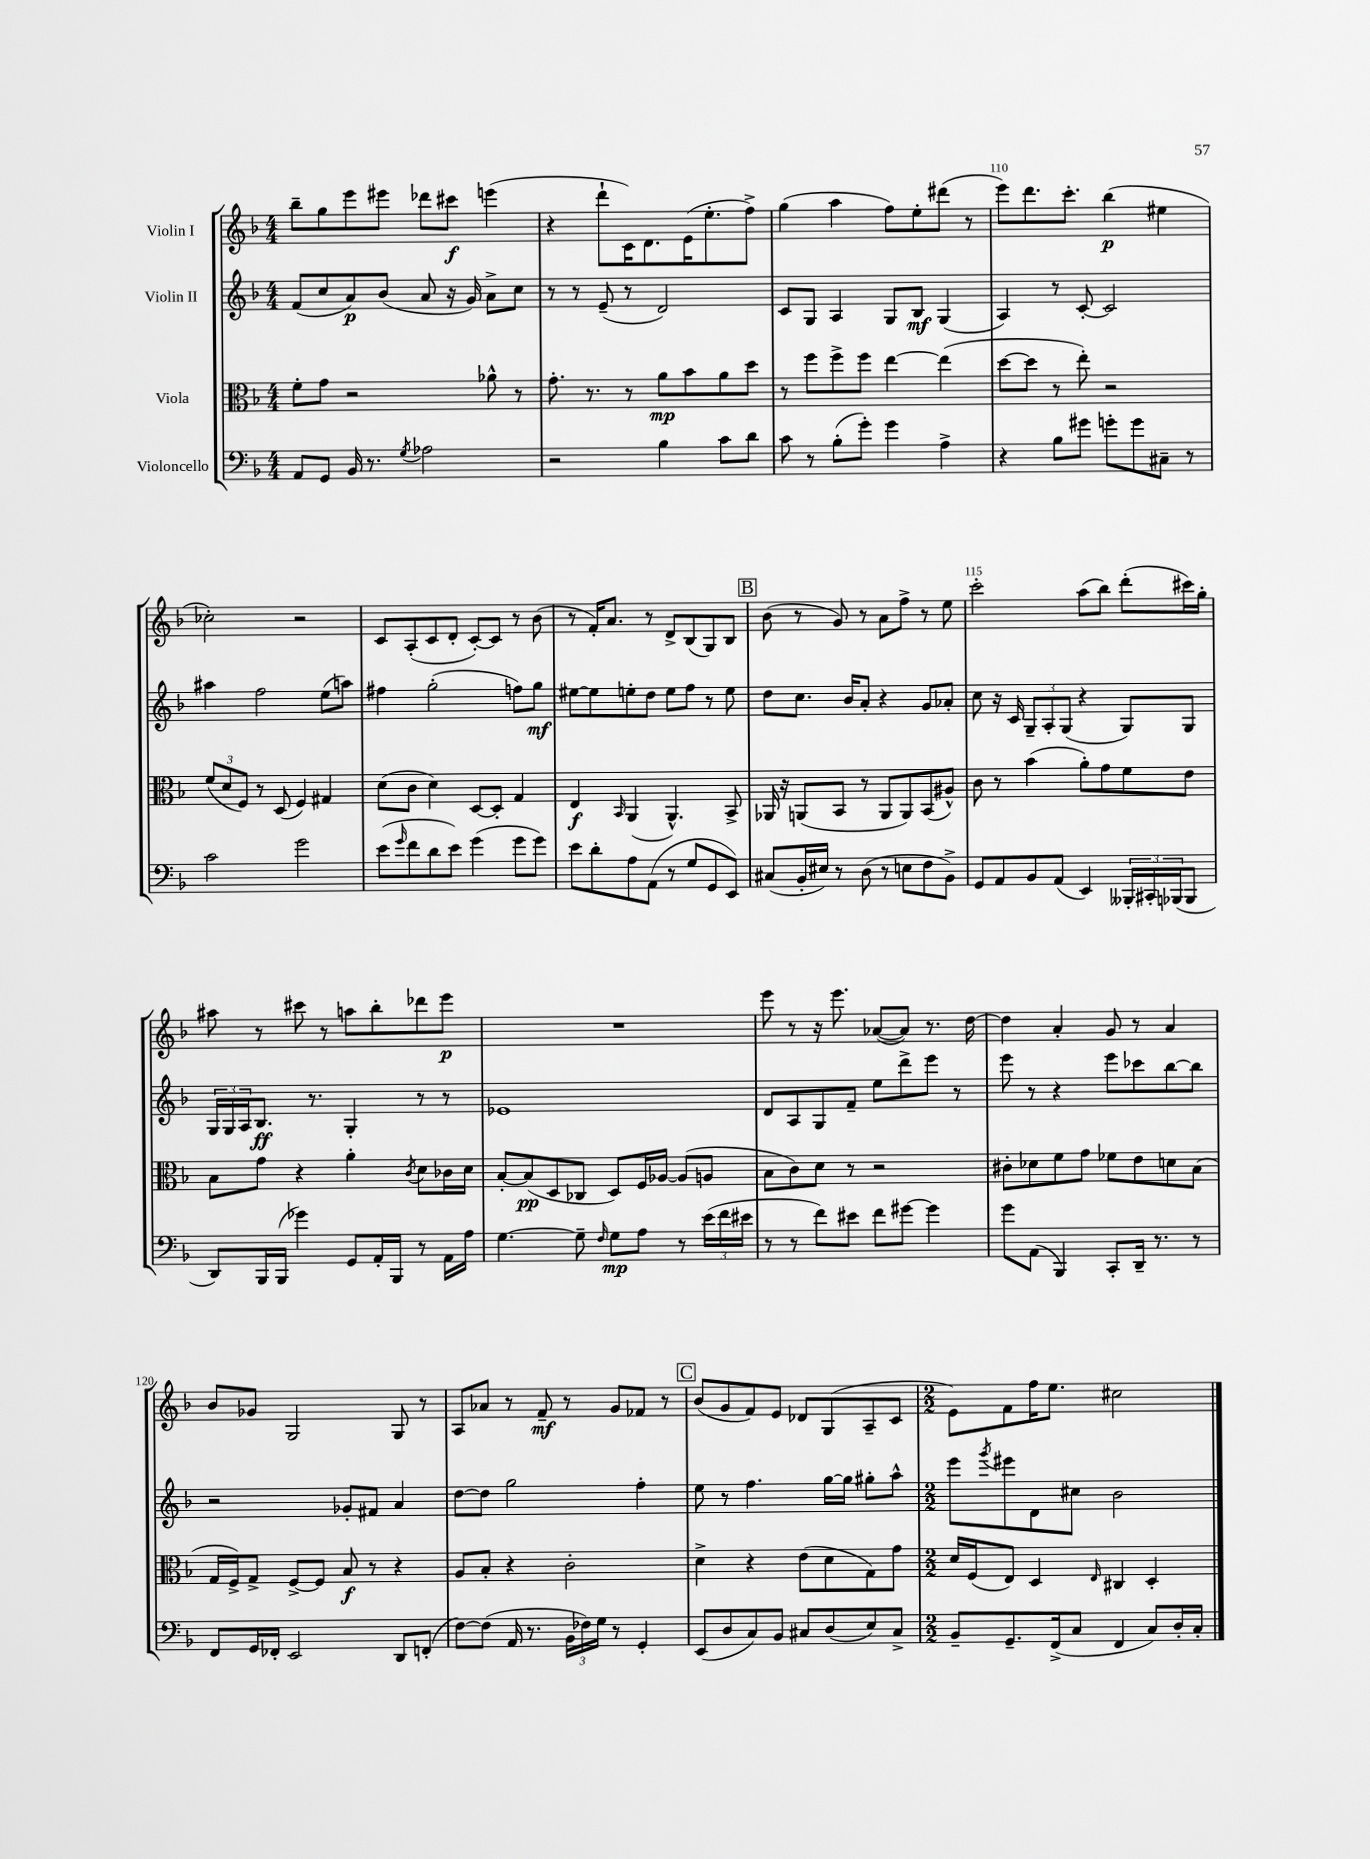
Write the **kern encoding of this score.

**kern	**dynam	**kern	**dynam	**kern	**dynam	**kern	**dynam
*part4	*part4	*part3	*part3	*part2	*part2	*part1	*part1
*staff4	*staff4	*staff3	*staff3	*staff2	*staff2	*staff1	*staff1
*I"Violoncello	*	*I"Viola	*	*I"Violin II	*	*I"Violin I	*
*clefF4	*	*clefC3	*	*clefG2	*	*clefG2	*
*k[b-]	*	*k[b-]	*	*k[b-]	*	*k[b-]	*
*M4/4	*	*M4/4	*	*M4/4	*	*M4/4	*
=107	=107	=107	=107	=107	=107	=107	=107
8AA/L	.	8f'\L	.	(8f/L	.	8bb-~\L	.
8GG/J	.	8g\J	.	8cc/	.	8gg\	.
16BB-/	.	2r	.	8a/)	p	8eee\	.
8.r	.	.	.	.	.	.	.
.	.	.	.	(8b-/J	.	8eee#X\J	.
8qG/	.	.	.	.	.	.	.
2A-X\	.	.	.	8a/	.	8ddd-X\L	.
.	.	.	.	16r	.	8ccc#X\J	f
.	.	.	.	16g/)	.	.	.
.	.	8a-X^^\	.	8a^\L	.	(4eeen\	.
.	.	8r	.	8cc\J	.	.	.
=108	=108	=108	=108	=108	=108	=108	=108
2r	.	8.g'\	.	8r	.	4r	.
.	.	.	.	8r	.	.	.
.	.	8.r	.	.	.	.	.
.	.	.	.	(8e~/	.	8ddd`\L	.
.	.	8r	.	8r	.	16c\K)	.
.	.	.	.	.	.	8.d\	.
4B-\	.	8a\L	mp	2d/)	.	.	.
.	.	8b-\	.	.	.	(16e\K	.
.	.	.	.	.	.	8.ee'\	.
8c\L	.	8a\	.	.	.	.	.
8d\J	.	8dd\J	.	.	.	8ff^\J)	.
=109	=109	=109	=109	=109	=109	=109	=109
8c\	.	8r	.	8c/L	.	(4gg\	.
8r	.	8ff\L	.	8G/J	.	.	.
(8B-'\L	.	8ff^\	.	4A/	.	4aa\	.
8g'\J)	.	8ff\J	.	.	.	.	.
4g\	.	[4ee\	.	8G/L	.	8ff\L)	.
.	.	.	.	8B-/J	mf	8ee'\	.
4A^\	.	(4ee\]	.	(4G/	.	(8ddd#X\J	.
.	.	.	.	.	.	8r	.
=110	=110	=110	=110	=110	=110	=110	=110
4r	.	[8dd\L	.	4A/)	.	8eee\L)	.
.	.	8dd\J]	.	.	.	8.ddd\	.
8B-\L	.	8r	.	8r	.	.	.
.	.	.	.	.	.	8.ccc'\J	.
8g#X\J	.	8ee'\)	.	[8c'/	.	.	.
8gn'\L	.	2r	.	2c/]	.	(4bb-\	p
8g\	.	.	.	.	.	.	.
8C#X~\J	.	.	.	.	.	4ee#X\	.
8r	.	.	.	.	.	.	.
!!LO:LB:g=z
=111	=111	=111	=111	=111	=111	=111	=111
2c\	.	(12f/L	.	4aa#X\	.	2cc-X'\)	.
.	.	12d/	.	.	.	.	.
.	.	12F/J)	.	.	.	.	.
.	.	8r	.	2ff\	.	.	.
.	.	(8D/	.	.	.	.	.
2g\	.	4F/)	.	.	.	2r	.
.	.	4G#X/	.	(8ee\L	.	.	.
.	.	.	.	8aan\J)	.	.	.
=112	=112	=112	=112	=112	=112	=112	=112
(8e\L	.	(8d\L	.	4ff#X\	.	8c/L	.
16qqg/	.	.	.	.	.	.	.
8f\	.	8c\J	.	.	.	(8A'/	.
8d\	.	4d\)	.	(2gg'\	.	8c/	.
8e\J)	.	.	.	.	.	8d'/J	.
(4g\	.	[8D/L	.	.	.	[8c'/L)	.
.	.	8D'/J]	.	.	.	8c/J]	.
8g\L	.	4G/	.	8ffn\L)	.	8r	.
8g\J)	.	.	.	8gg\J	mf	(8b-\	.
=113	=113	=113	=113	=113	=113	=113	=113
8e\L	.	4E/	f	[8ee#X\L	.	8r	.
8d'\	.	.	.	8ee#\]	.	16f'/KL)	.
.	.	.	.	.	.	8.a/J	.
.	.	16qqBB-/	.	.	.	.	.
8A\	.	(4AA/	.	8een'\	.	.	.
(8AA\J	.	.	.	8dd\J	.	8r	.
8r	.	4.AA^^/)	.	8ee\L	.	8d^/L	.
8G/L	.	.	.	8ff\J	.	(8B-/	.
8GG/	.	.	.	8r	.	8G/)	.
8EE/J)	.	8BB-^/	.	8ee\	.	8B-/J	.
!!LO:REH:place=s1:t=B
=114	=114	=114	=114	=114	=114	=114	=114
(8C#X/L	.	16AA-X/	.	8dd\L	.	(8b-\	.
.	.	16r	.	.	.	.	.
16BB-'/L	.	(8AAn/L	.	8.cc\J	.	8r	.
16E#X/JJ)	.	.	.	.	.	.	.
8r	.	8BB-/J	.	.	.	8g/)	.
.	.	.	.	16b-/KL	.	.	.
(8D\	.	8r	.	8a'/J	.	8r	.
8r	.	8AA/L	.	4r	.	8a\L	.
8En\L	.	8AA/)	.	.	.	8ff^\J	.
8F\	.	(8BB-/	.	8g/L	.	8r	.
8BB-^\J)	.	8A#X^^/J)	.	8a-X'/J	.	8ee\	.
=115	=115	=115	=115	=115	=115	=115	=115
8GG/L	.	8c\	.	8cc\	.	2ccc'\	.
8AA/	.	8r	.	16r	.	.	.
.	.	.	.	16c/	.	.	.
8BB-/	.	(4b-\	.	12G~/L	.	.	.
.	.	.	.	12A'/	.	.	.
(8AA/J	.	.	.	.	.	.	.
.	.	.	.	(12G/J	.	.	.
4EE/)	.	8a'\L)	.	4r	.	(8aa\L	.
.	.	8g\	.	.	.	8bb-\J)	.
24BBB--X'/LL	.	8f\	.	8G/L)	.	(8ddd'\L	.
24CC#X'/	.	.	.	.	.	.	.
(24BBB-X/J	.	.	.	.	.	.	.
8BBB-/J	.	8e\J	.	8G/J	.	16ccc#X\L)	.
.	.	.	.	.	.	16gg'\JJ	.
!!LO:LB:g=z
=116	=116	=116	=116	=116	=116	=116	=116
8DD/L)	.	8B-\L	.	24G/LL	.	8aa#X\	.
.	.	.	.	24G/	.	.	.
.	.	.	.	24A/J	.	.	.
16BBB-/L	.	8g\J	.	8.B-/J	ff	8r	.
(16BBB-/JJ	.	.	.	.	.	.	.
4g-X\)	.	4r	.	.	.	8ccc#X\	.
.	.	.	.	8.r	.	.	.
.	.	.	.	.	.	8r	.
8GG/L	.	4a'\	.	4G'/	.	8aan\L	.
16AA'/L	.	.	.	.	.	8bb-'\	.
16BBB-/JJ	.	.	.	.	.	.	.
.	.	8qc/	.	.	.	.	.
8r	.	8d\L	.	8r	.	8ddd-X\	.
16AA\LL	.	16c-X\L	.	8r	.	8eee\J	p
16A\JJ	.	16d\JJ	.	.	.	.	.
=117	=117	=117	=117	=117	=117	=117	=117
[4.G\	.	[8B-'/L	.	1e-X	.	1r	.
.	.	(8B-/]	pp	.	.	.	.
.	.	8D/	.	.	.	.	.
8G~\]	.	8C-X/J	.	.	.	.	.
16qqF/	.	.	.	.	.	.	.
8G\L	mp	8D/L)	.	.	.	.	.
8A\J	.	16F/L	.	.	.	.	.
.	.	[16A-X/JJ	.	.	.	.	.
8r	.	(8A-/L]	.	.	.	.	.
(24e\LL	.	8An/J	.	.	.	.	.
24f\	.	.	.	.	.	.	.
24e#X\JJ	.	.	.	.	.	.	.
=118	=118	=118	=118	=118	=118	=118	=118
8r	.	8B-\L	.	8d/L	.	8eee\	.
8r	.	8c\)	.	8A/	.	8r	.
8f\L)	.	8d\J	.	8G/	.	16r	.
.	.	.	.	.	.	8.eee\	.
8e#X\J	.	8r	.	8f~/J	.	.	.
8f\L	.	2r	.	8ee\L	.	([8a-X/L	.
[8g#X\J	.	.	.	8ddd^\	.	8a-/J])	.
4g#\]	.	.	.	8eee\J	.	8.r	.
.	.	.	.	8r	.	.	.
.	.	.	.	.	.	[16dd\	.
=119	=119	=119	=119	=119	=119	=119	=119
8g\L	.	8c#X'\L	.	8eee\	.	4dd\]	.
(8AA\J	.	8d-X\	.	8r	.	.	.
4BBB-/)	.	8f\	.	4r	.	4a'/	.
.	.	8g\J	.	.	.	.	.
8CC'/L	.	8f-X\L	.	8eee\L	.	8g/	.
16DD~/Jk	.	8e\	.	8ccc-X\	.	8r	.
8.r	.	.	.	.	.	.	.
.	.	8dn\	.	[8bb-\	.	4a/	.
8r	.	(8B-\J	.	8bb-\J]	.	.	.
!!LO:LB:g=z
=120	=120	=120	=120	=120	=120	=120	=120
8FF/L	.	16G/LL	.	2r	.	8b-/L	.
.	.	16F^/J)	.	.	.	.	.
16GG/L	.	8G^/J	.	.	.	8g-X/J	.
16FF-X'/JJ	.	.	.	.	.	.	.
2EE/	.	[8F^/L	.	.	.	2G/	.
.	.	8F/J]	.	.	.	.	.
.	.	8B-/	f	8g-X'/L	.	.	.
.	.	8r	.	8f#X/J	.	.	.
8DD/L	.	4r	.	4a/	.	8G/	.
(8FFn'/J	.	.	.	.	.	8r	.
=121	=121	=121	=121	=121	=121	=121	=121
[8F\L)	.	8A/L	.	[8dd\L	.	8A/L	.
(8F\J]	.	8B-'/J	.	8dd\J]	.	8a-X/J	.
16AA/	.	4r	.	2gg\	.	8r	.
8.r	.	.	.	.	.	.	.
.	.	.	.	.	.	8f~/	mf
24BB-\LL	.	2c'\	.	.	.	8r	.
24F-X\)	.	.	.	.	.	.	.
24G\JJ	.	.	.	.	.	.	.
8r	.	.	.	.	.	8g/L	.
4GG'/	.	.	.	4ff'\	.	8f-X/J	.
.	.	.	.	.	.	8r	.
!!LO:REH:place=s1:t=C
=122	=122	=122	=122	=122	=122	=122	=122
(8EE/L	.	4d^\	.	8ee\	.	(8b-/L	.
8D/	.	.	.	8r	.	8g/	.
8C/)	.	4r	.	4.ff\	.	8f/)	.
8BB-/J	.	.	.	.	.	8e/J	.
8C#X/L	.	(8e\L	.	.	.	8d-X/L	.
(8D/	.	8d\	.	[16gg\LL	.	(8G/	.
.	.	.	.	16gg\JJ]	.	.	.
8E/)	.	8G\)	.	8gg#X'\L	.	8A~/	.
8C#^/J	.	8g\J	.	8aa^^\J	.	8c/J	.
=123	=123	=123	=123	=123	=123	=123	=123
*M2/2	*	*M2/2	*	*M2/2	*	*M2/2	*
8BB-~/L	.	16d/LL	.	8eee\L	.	8e\L)	.
.	.	(16F/J	.	.	.	.	.
.	.	.	.	8qggg/	.	.	.
8.GG~/	.	8E/J)	.	8eee#X\	.	8f\	.
.	.	4D/	.	8d\	.	16ff\K	.
(16FF^/k	.	.	.	.	.	8.ee\J	.
8C/J	.	.	.	8cc#X\J	.	.	.
.	.	16qqE/	.	.	.	.	.
4FF/	.	4C#X/	.	2b-\	.	2cc#X\	.
8C/L)	.	4D'/	.	.	.	.	.
16D'/L	.	.	.	.	.	.	.
16C'/JJ	.	.	.	.	.	.	.
==	==	==	==	==	==	==	==
*-	*-	*-	*-	*-	*-	*-	*-
